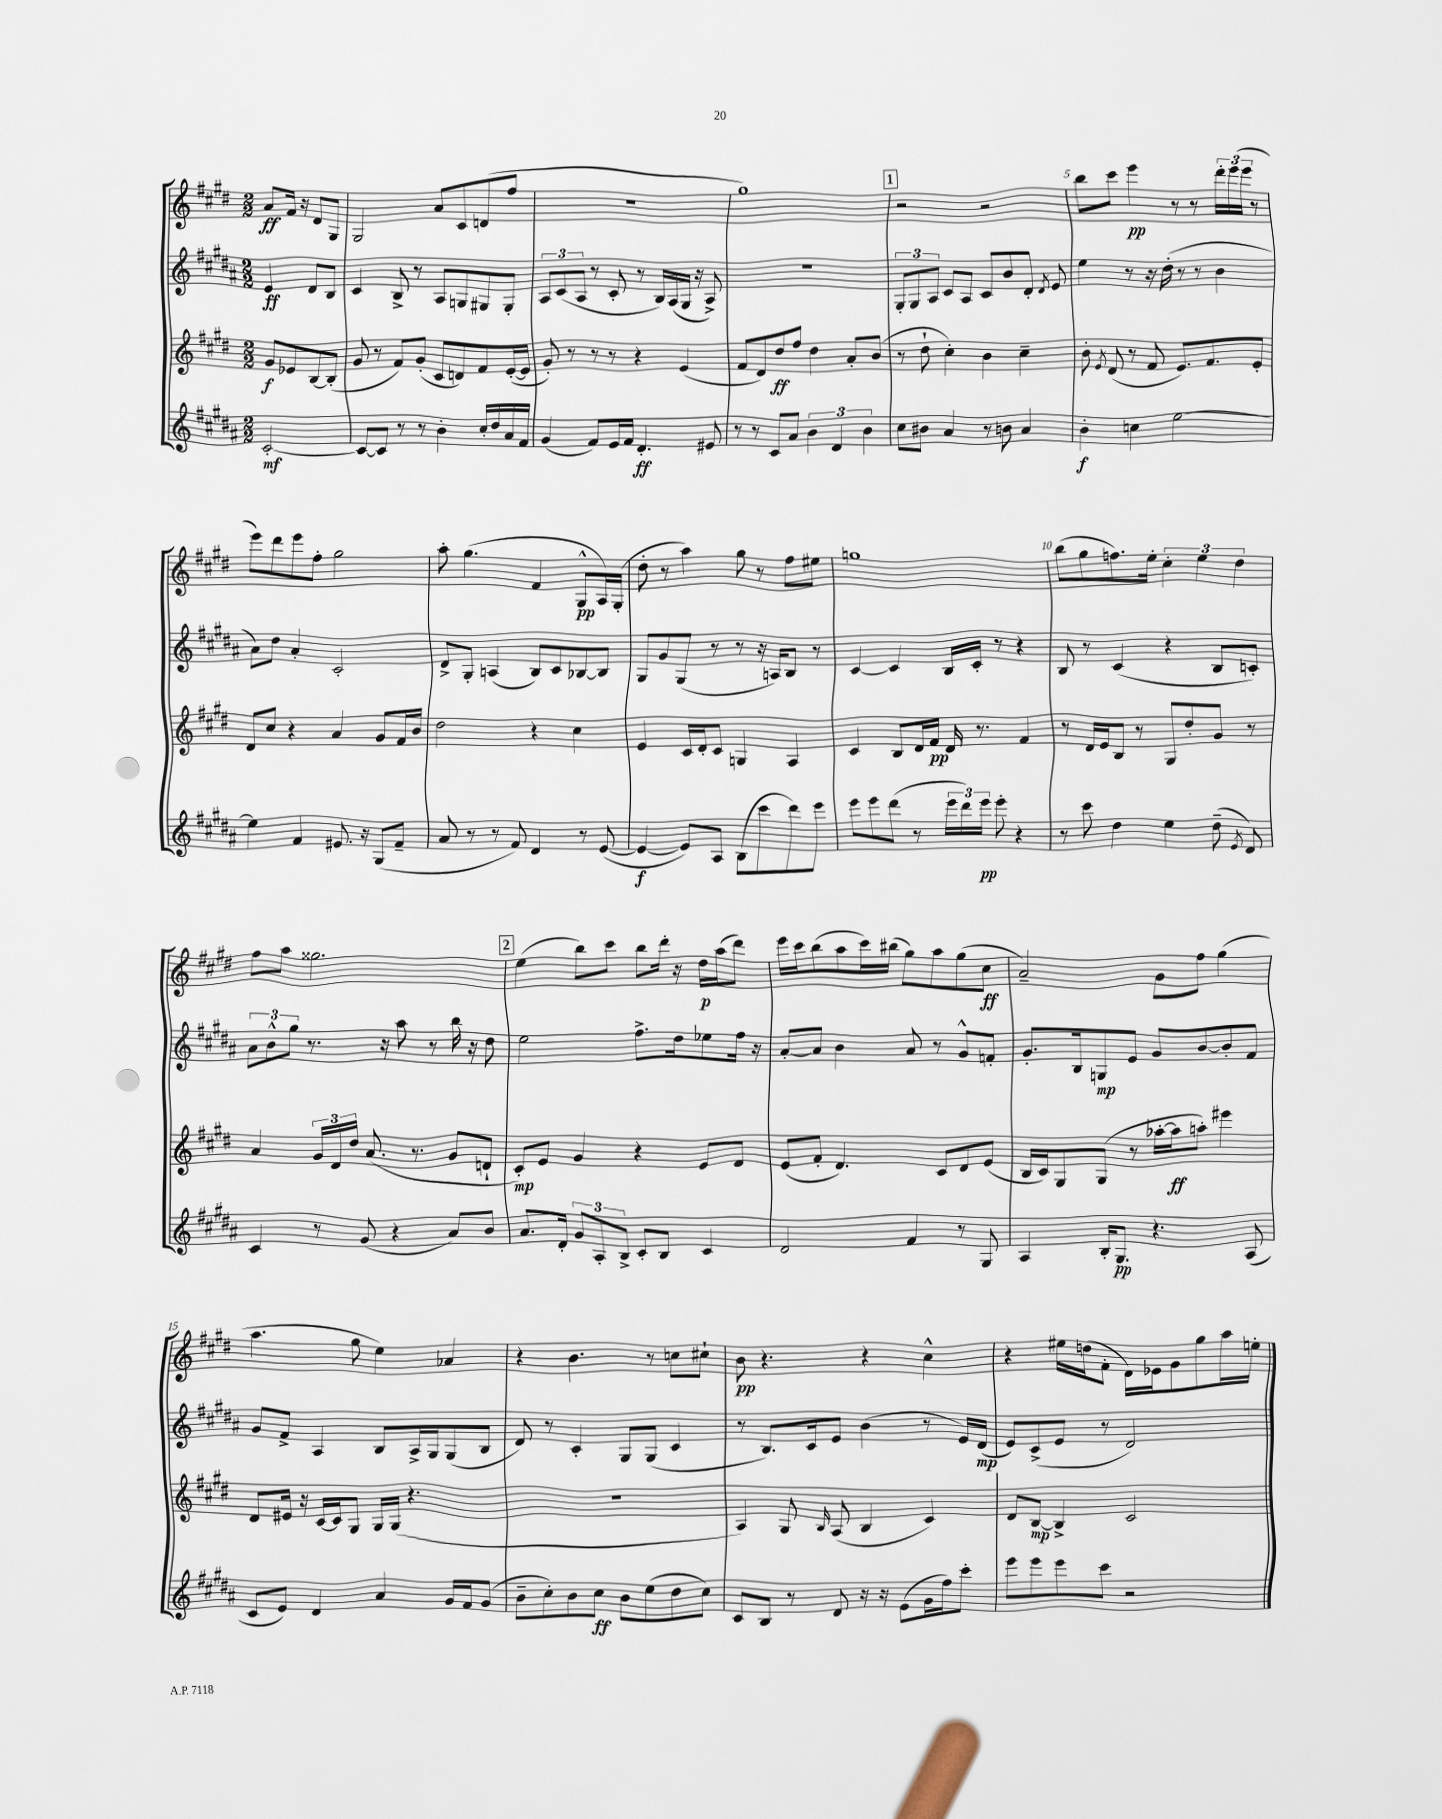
<<
\new StaffGroup <<
\new Staff = "s0" {
    \clef treble \key e \major \numericTimeSignature \time 2/2 \partial 2
    \autoBeamOff a'8[\ff fis'16] r16 dis'8[ gis8] |
    gis2 a'8[ cis'8 d'8( fis''8] |
    R1 |
    gis''1) |
    \mark \markup { \box "1" } r2 r2 |
    b''8[ cis'''8] e'''4\pp r8 r8 \tuplet 3/2 { dis'''16[-. e'''16( e'''16] } r8 |
    e'''8[) dis'''8 e'''8 fis''8]-. gis''2 |
    a''8-. gis''4.( fis'4 gis8[-^\pp a16) gis16]-.( |
    dis''8-. r8 a''4) gis''8 r8 fis''8[ eis''8] |
    g''1 |
    b''8[( gis''8 f''8.) e''16]-. \tuplet 3/2 { cis''4-. e''4 dis''4 } |
    fis''8[ a''8] gisis''2. |
    \mark \markup { \box "2" } e''4( b''8[) cis'''8] b''8[ dis'''16]-. r16 dis''16[\p a''16( dis'''8]) |
    e'''16[ cis'''16 b''8( a''8 cis'''16) bis''16]( gis''8[) a''8 gis''8( cis''8]\ff |
    a'2--) gis'8[ fis''8] gis''4( |
    a''4. gis''8 e''4) aes'4 |
    r4 b'4. r8 c''8[ cis''8]-! |
    b'8\pp r4. r4 cis''4-^ |
    r4 eis''16[ d''16( fis'8]-. dis'16[) ees'16 gis'8 gis''8 a''16 e''16]-. \bar "|." |
}
\new Staff = "s1" {
    \clef treble \key b \major \numericTimeSignature \time 2/2 \partial 2
    \autoBeamOff e'4\ff dis'8[ b8] |
    cis'4 b8-> r8 ais8[ g8 gis8 gis8]-. |
    \tuplet 3/2 { ais8[ cis'8( ais8] } r8 cis'8-. r8 b16[) ais16( gis16] r16 ais8->) |
    R1 |
    \mark \markup { \box "1" } \tuplet 3/2 { gis8[-. gis8 ais8] } cis'8[ ais8] cis'8[ b'8 dis'8]-. \acciaccatura { dis'8 } e'8 |
    e''4 r8 r16 dis''16-.( r8 r8 b'4 |
    ais'8[) dis''8] ais'4-. cis'2-. |
    dis'8[-> gis8]-. a4( b8[) cis'8 bes8~ bes8] |
    gis8[ gis'8 gis8]( r8 r8 r16 a16[) b8] r8 |
    cis'4~ cis'4 b16[ cis'16]-. r8 r4 |
    b8 r8 cis'4( r4 b8[ c'8]-.) |
    \tuplet 3/2 { ais'8[ b'8-^ gis''8] } r8. r16 ais''8 r8 b''16 r16 dis''8 |
    \mark \markup { \box "2" } e''2 fis''8.[-> dis''16 ees''8 fis''16] r16 |
    ais'8[~-. ais'8] b'4 ais'8 r8 gis'8[-^ f'8]-. |
    gis'8.[-. b16 g8\mp e'8] gis'8[ b'8~ b'8-. fis'8] |
    gis'8[ fis'8]-> ais4 b8[ ais16-> gis16 gis8( b8] |
    dis'8) r8 cis'4-. gis8[ gis8]( cis'4 |
    r8 b8.[) cis'16 e'8] b'4( r8 e'16[) dis'16]\mp( |
    e'8[) cis'8->( e'8] r8 dis'2) \bar "|." |
}
\new Staff = "s2" {
    \clef treble \key e \major \numericTimeSignature \time 2/2 \partial 2
    \autoBeamOff gis'8[\f ees'8 b8~ b8]-.( |
    gis'8 r8 fis'8[) gis'8]-.( cis'8[ d'8) fis'8 e'16~-.( e'16] |
    gis'8-.) r8 r8 r8 r4 e'4( |
    fis'8[ dis'8) dis''8\ff fis''8] dis''4 a'8[-. b'8]( |
    \mark \markup { \box "1" } r8 dis''8-! cis''4-.) b'4 cis''4-- |
    b'8-. \acciaccatura { e'8 } dis'8( r8 fis'8 e'8.[) fis'8. e'8]-. |
    dis'8[ cis''8] r4 a'4 gis'8[ fis'16 b'16] |
    dis''2 r4 cis''4 |
    e'4 cis'16[ dis'16-. cis'8] g4 a4 |
    cis'4 b8[ dis'16 fis'16]\pp dis'16 r8. fis'4 |
    r8 dis'16[ e'16 b8] r8 gis8[ dis''8-. gis'8] r8 |
    a'4 \tuplet 3/2 { gis'16[ dis'16 dis''16] } a'8.( r8. gis'8[ d'8]-! |
    \mark \markup { \box "2" } cis'8[-.\mp) e'8] gis'4 r4 e'8[ dis'8] |
    e'8[( fis'8]-. dis'4.) cis'8[ dis'8 e'8]( |
    b16[ cis'16) gis8 gis8]( r8 aes''16[~-. aes''16\ff a''8]-.) eis'''4 |
    dis'8[ eis'16] r16 cis'16[~ cis'16 gis8] gis16[ gis16]( r4. |
    R1 |
    a4) gis8 \grace { b16 } a8( b4 cis'4) |
    dis'8[ b8]~\mp b4-> cis'2 \bar "|." |
}
\new Staff = "s3" {
    \clef treble \key b \major \numericTimeSignature \time 2/2 \partial 2
    \autoBeamOff cis'2~-.\mf |
    cis'8[~ cis'8] r8 r8 b'4-. cis''16[-. dis''16 ais'16 fis'16] |
    gis'4( fis'8[) e'16 fis'16] dis'4.-.\ff eis'8 |
    r8 r8 cis'8[ ais'8] \tuplet 3/2 { b'4 dis'4 b'4 } |
    \mark \markup { \box "1" } cis''8[ bis'8] ais'4 r8 b'8 ais'4 |
    b'4-.\f c''4 e''2~ |
    e''4 fis'4 eis'8. r16 gis8[( fis'8]-- |
    ais'8 r8 r8 fis'8) dis'4 r8 e'8~( |
    e'4~\f e'8[) ais8] b8[( cis'''8 dis'''8) e'''8] |
    e'''8[ e'''8 dis'''8]( r8 \tuplet 3/2 { e'''16[ dis'''16) e'''16]\pp } e'''8-. r4 |
    r8 cis'''8 dis''4 e''4 dis''8--( \acciaccatura { e'8 } dis'8) |
    cis'4 r8 gis'8( r4 ais'8[) b'8] |
    \mark \markup { \box "2" } ais'8.[ dis'16]-. \tuplet 3/2 { gis'8[ ais8-. b8]-> } cis'8[-. b8] cis'4 |
    dis'2 fis'4 r8 gis8 |
    ais4 b16[-. gis8.]\pp r4. ais8( |
    cis'8[ e'8]) dis'4 ais'4 gis'16[ fis'16 gis'8]( |
    b'8[-- cis''8-.) b'8 cis''8]\ff b'8[ e''8( dis''8 cis''8]) |
    cis'8[ b8] r8 dis'8 r16 r16 e'8[( gis'16 fis''16) cis'''8]-. |
    e'''8[ e'''8 e'''8 cis'''8] r2 \bar "|." |
}
>>
>>
\layout { \context { \Score \override BarNumber.break-visibility = ##(#f #t #t) barNumberVisibility = #(every-nth-bar-number-visible 5) } }
